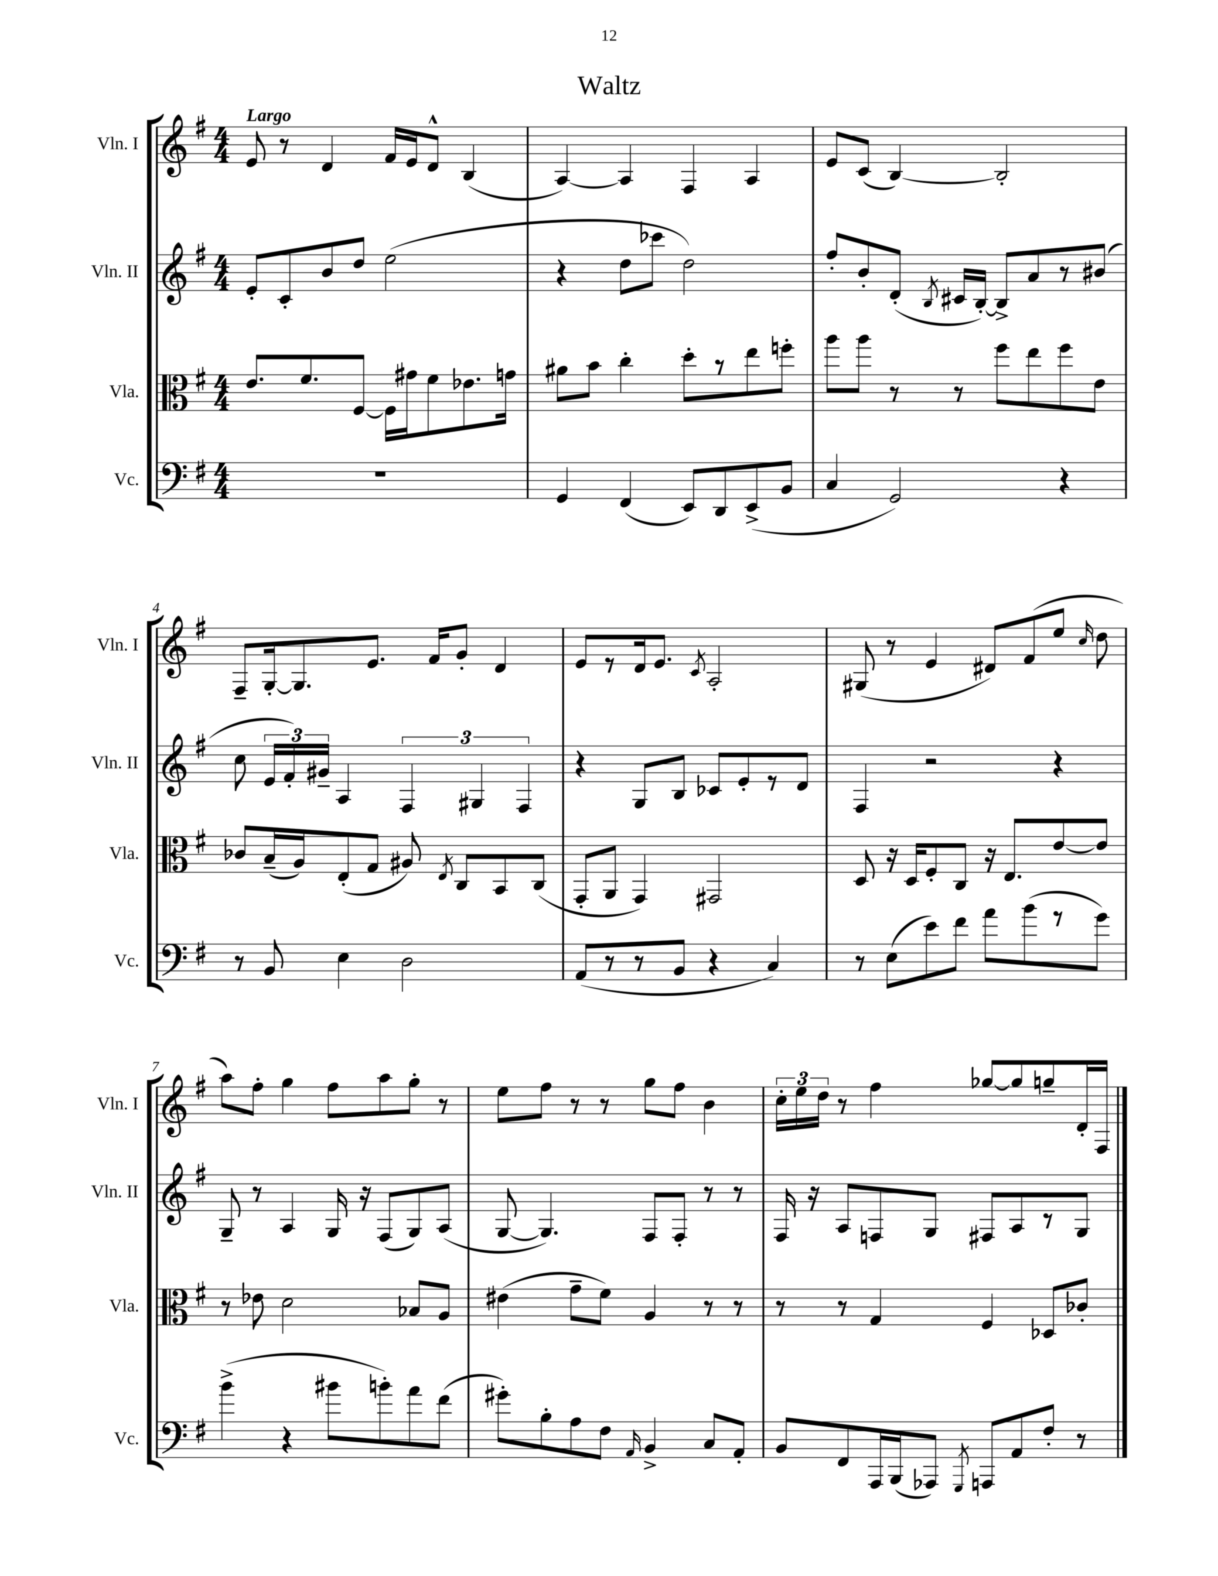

**kern	**kern	**kern	**kern
*part4	*part3	*part2	*part1
*staff4	*staff3	*staff2	*staff1
*I"Vc.	*I"Vla.	*I"Vln. II	*I"Vln. I
*I'Vc.	*I'Vla.	*I'Vln. II	*I'Vln. I
*clefF4	*clefC3	*clefG2	*clefG2
*k[f#]	*k[f#]	*k[f#]	*k[f#]
*M4/4	*M4/4	*M4/4	*M4/4
=1	=1	=1	=1
!	!	!	!LO:TX:a:B:t=Largo
1r	8.e/L	8e'/L	8e/
.	.	8c'/	8r
.	8.f#/	.	.
.	.	8b/	4d/
.	[8F#/J	8dd/J	.
.	16F#\LL]	(2ee\	16f#/LL
.	16g#X\J	.	16e/J
.	8f#\	.	8d^^/J
.	8.e-X\	.	(4B/
.	16gn\Jk	.	.
=2	=2	=2	=2
4GG/	8a#X\L	4r	[4A/)
.	8b\J	.	.
(4FF#/	4cc'\	8dd\L	4A/]
.	.	8ccc-X\J	.
8EE/L)	8dd'\L	2dd\)	4F#/
8DD/	8r	.	.
(8EE^/	8ee\	.	4A/
8BB/J	8ffn'\J	.	.
=3	=3	=3	=3
4C/	8aa\L	8ff#'/L	8e/L
.	8aa\J	8b'/	(8c/J
2GG/)	8r	(8d'/J	[4B/)
.	.	8qB/	.
.	8r	16c#X/LL	.
.	.	[16B'/JJ)	.
.	8ff#\L	8B^/L]	2B'/]
.	8ee\	8a/	.
4r	8ff#\	8r	.
.	8e\J	(8b#X/J	.
!!LO:LB:g=z
=4	=4	=4	=4
8r	8c-X/L	8cc\	8F#~/L
8BB/	(16B~/L	24e/LL	[16G'/k
.	.	24f#'/)	.
.	16A/J)	.	8.G/]
.	.	24g#X~/JJ	.
4E\	(8E'/	4A/	.
.	8G/J	.	8.e/J
2D\	8A#X/)	6F#/	.
.	.	.	16f#/KL
.	8qE/	.	.
.	8C/L	.	8g'/J
.	.	6G#X/	.
.	8BB/	.	4d/
.	.	6F#/	.
.	(8C/J	.	.
=5	=5	=5	=5
(8AA/L	8GG'/L	4r	8e/L
8r	8AA/J	.	8r
8r	4GG/)	8G/L	16d/k
.	.	.	8.e/J
8BB/J	.	8B/J	.
.	.	.	8qc/
4r	2GG#X/	8c-X/L	2A'/
.	.	8e'/	.
4C/)	.	8r	.
.	.	8d/J	.
=6	=6	=6	=6
8r	8D/	4F#/	(8G#X/
(8E\L	16r	.	8r
.	16D/KL	.	.
8e\)	8F#'/	2r	4e/
8f#\J	8C/J	.	.
8a\L	16r	.	8d#X/L)
.	8.E/L	.	.
(8b\	.	.	(8f#/
8r	[8e/	4r	8ee/J
.	.	.	16qqcc/
8g\J)	8e/J]	.	8dd\
!!LO:LB:g=z
=7	=7	=7	=7
(4b^\	8r	8G~/	8aa\L)
.	8e-X\	8r	8ff#'\J
4r	2d\	4A/	4gg\
8b#X\L	.	16G/	8ff#\L
.	.	16r	.
8bn'\)	.	(8F#/L	8aa\
8a\	8B-X/L	8G/)	8gg'\J
(8f#\J	8A/J	(8A/J	8r
=8	=8	=8	=8
8g#X'\L)	(4e#X\	[8G/	8ee\L
8B'\	.	4.G/])	8ff#\J
8A\	8g~\L	.	8r
8F#\J	8f#\J)	.	8r
16qqAA/	.	.	.
4BB^/	4A/	8F#/L	8gg\L
.	.	8F#'/J	8ff#\J
8C/L	8r	8r	4b\
8AA'/J	8r	8r	.
=9	=9	=9	=9
8BB/L	8r	16F#/	24cc'\LL
.	.	.	24ee\
.	.	16r	.
.	.	.	24dd\JJ
8FF#/	8r	8A/L	8r
16AAA/L	4G/	8Fn/	4ff#\
(16BBB/J	.	.	.
8AAA-X/J)	.	8G/J	.
8qGGG/	.	.	.
8AAAn/L	4F#/	8F#X/L	[8gg-X/L
8AA/	.	8A/	8gg-/]
8F#'/J	8D-X/L	8r	8ggn~/
8r	8c-X'/J	8G/J	16d'/L
.	.	.	16F#/JJ
==	==	==	==
*-	*-	*-	*-
